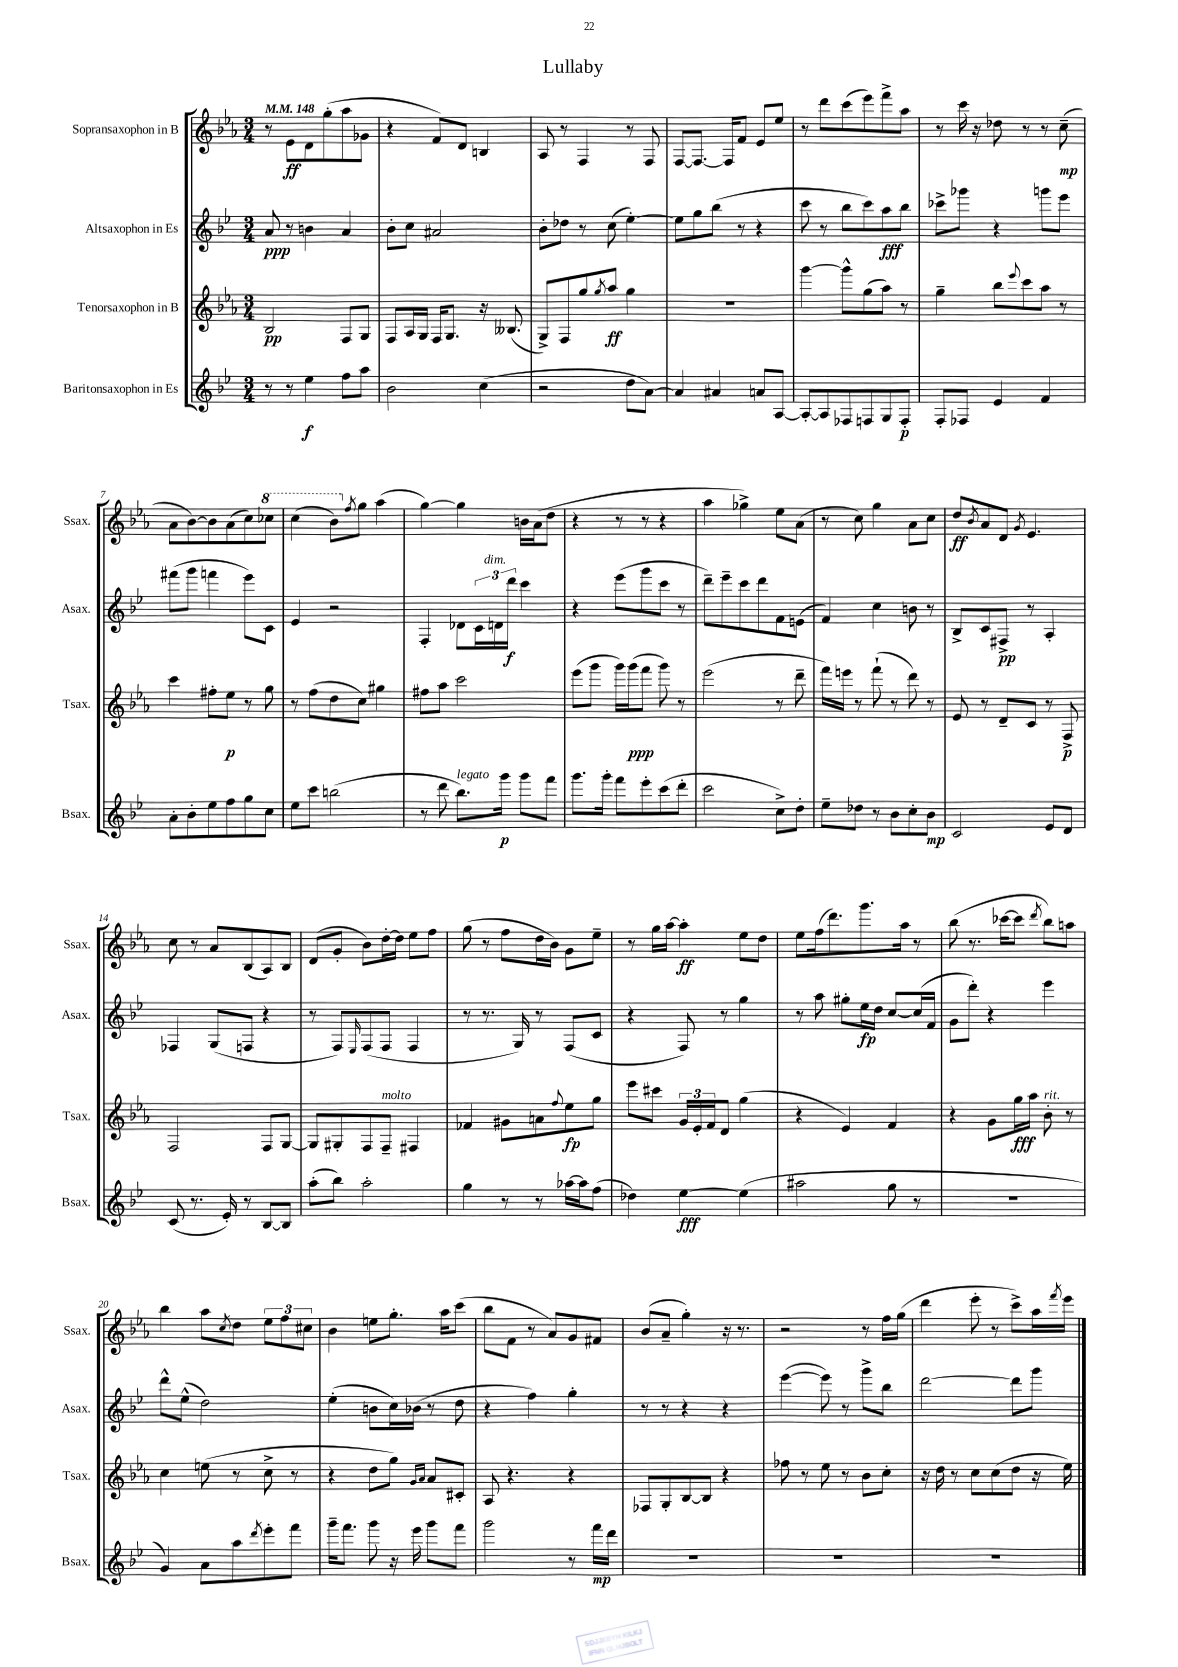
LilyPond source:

\header { title = "Lullaby" }
<<
\new StaffGroup <<
\new Staff = "s0" \with { instrumentName = "Sopransaxophon in B" shortInstrumentName = "Ssax." } {
    \clef treble \key ees \major \numericTimeSignature \time 3/4 \tempo 4 = 148
    r8 ees'8\ff d'8 g''8-.( aes''8 ges'8 |
    r4 f'8) d'8 b4 |
    aes8 r8 f4 r8 f8 |
    f8~ f8.~ f16 f'8 ees'8 ees''8 |
    r8 d'''8 c'''8( ees'''8) f'''8-> aes''8 |
    r8 c'''16 r16 des''8 r8 r8 c''8--\mp( |
    aes'8 bes'8~) bes'8 aes'8( c''8) \ottava #1 ces'''8 |
    c'''4( bes''8) \ottava #0 \acciaccatura { f''8 } g''8 aes''4( |
    g''4~) g''4 b'16 aes'16( d''8 |
    r4 r8 r8 r4 |
    aes''4 ges''4->) ees''8 aes'8( |
    r8 c''8) g''4 aes'8 c''8 |
    d''8\ff \acciaccatura { bes'8 } aes'8 d'8 \acciaccatura { g'8 } ees'4. |
    c''8 r8 aes'8 bes8( aes8) bes8 |
    d'8( g'8-. bes'8) d''16~-. d''16 ees''8 f''8 |
    g''8( r8 f''8 d''16 bes'16) g'8 ees''8-- |
    r8 g''16 aes''16~ aes''4-.\ff ees''8 d''8 |
    ees''8 f''16( d'''8.) g'''8. aes''16 r8 |
    bes''8( r8. ces'''16~ ces'''8 \acciaccatura { d'''8 } bes''8) a''8 |
    bes''4 aes''8 \acciaccatura { c''8 } d''8 \tuplet 3/2 { ees''8 f''8 cis''8 } |
    bes'4 e''8 g''8.-. aes''16 c'''8( |
    bes''8 f'8 r8 aes'8) g'8 fis'8 |
    bes'8( aes'8-- g''4-.) r16 r8. |
    r2 r8 f''16 g''16( |
    d'''4 ees'''8-. r8 c'''8->) aes''16 \acciaccatura { f'''8 } ees'''16 \bar "|." |
}
\new Staff = "s1" \with { instrumentName = "Altsaxophon in Es" shortInstrumentName = "Asax." } {
    \clef treble \key bes \major \numericTimeSignature \time 3/4
    a'8\ppp r8 b'4 a'4 |
    bes'8-. c''8 ais'2 |
    bes'8-. des''8 r8 c''8( ees''4~-.) |
    ees''8 g''8 bes''8( r8 r4 |
    c'''8 r8 bes''8 c'''8) a''8\fff bes''8 |
    ces'''8-> ges'''8 r4 g'''8 ees'''8 |
    fis'''8( g'''8 f'''4 ees'''8) c'8 |
    ees'4 r2 |
    f4-. des'8 \tuplet 3/2 { c'16 d'16^\markup { \italic "dim." } d'''16\f } c'''4 |
    r4 ees'''8( g'''8 c'''8 r8 |
    d'''8--) ees'''8-- c'''8 d'''8 f'8 e'8( |
    f'4) c''4 b'8 r8 |
    bes8-> c'8 fis8->\pp r8 a4-. |
    fes4 g8( f8 r4 |
    r8 f8) \grace { ees16 } f8( f8 f4 |
    r8 r8. g16) r8 f8( c'8 |
    r4 f8) r8 g''4 |
    r8 a''8 gis''8-. ees''16\fp d''16 c''8~ c''16( f'16 |
    g'8 d'''8-.) r4 ees'''4 |
    d'''8-^ ees''8-^( d''2) |
    ees''4-.( b'8 c''16) bes'16( r8 d''8 |
    r4 f''4) g''4-. |
    r8 r8 r4 r4 |
    ees'''4~( ees'''8) r8 g'''8-> bes''8 |
    d'''2~ d'''8 g'''8 \bar "|." |
}
\new Staff = "s2" \with { instrumentName = "Tenorsaxophon in B" shortInstrumentName = "Tsax." } {
    \clef treble \key ees \major \numericTimeSignature \time 3/4
    bes2\pp f8 g8 |
    f8 aes16 g16 f16 g8. r16 beses8.( |
    g8->) f8 g''8 \acciaccatura { g''8 } aes''8\ff g''4 |
    R2. |
    g'''4~ g'''8-^ g''8( aes''8) r8 |
    g''4-- bes''8 \appoggiatura { ees'''8 } c'''8 aes''8 r8 |
    c'''4 fis''8-. ees''8\p r8 g''8 |
    r8 f''8( d''8 c''8) gis''4 |
    fis''8 aes''8 c'''2 |
    ees'''8( g'''8 g'''16) g'''16\ppp( f'''8 g'''8) r8 |
    ees'''2( r8 d'''8-- |
    f'''16) e'''16 r8 f'''8-!( r8 d'''8) r8 |
    ees'8 r8 d'8-- c'8 r8 f8->\p |
    f2 f8 g8~ |
    g8 gis8-. f8 f8--^\markup { \italic "molto" } fis4 |
    fes'4 gis'8 a'8 \appoggiatura { f''8 } ees''8\fp g''8 |
    ees'''8 cis'''8 \tuplet 3/2 { g'16 ees'16-. f'16 } d'8 g''4( |
    r4 ees'4) f'4 |
    r4 g'8 g''16\fff aes''16 bes'8-.^\markup { \italic "rit." } r8 |
    c''4 e''8( r8 c''8-> r8 |
    r4 d''8 g''8) \grace { g'16 aes'16 } aes'8 cis'8-. |
    aes8 r4. r4 |
    fes8 g8-. bes8~ bes8 r4 |
    fes''8 r8 ees''8 r8 bes'8 c''8-. |
    r16 d''16 r8 c''8 c''8( d''8 r16 ees''16) \bar "|." |
}
\new Staff = "s3" \with { instrumentName = "Baritonsaxophon in Es" shortInstrumentName = "Bsax." } {
    \clef treble \key bes \major \numericTimeSignature \time 3/4
    r8 r8 ees''4\f f''8 a''8 |
    bes'2 c''4( |
    r2 d''8 a'8~) |
    a'4 ais'4 a'8 a8~ |
    a8~-. a8 fes8 f8 g8 f8-.\p |
    f8-. fes8 ees'4 f'4 |
    a'8-. bes'8-. ees''8 f''8 g''8 c''8 |
    ees''8 c'''8 b''2( |
    r8 d'''8 bes''8.^\markup { \italic "legato" }) g'''16\p g'''8 f'''8 |
    g'''8. g'''16-. f'''8 ees'''8-. c'''8( d'''8-. |
    c'''2 c''8->) d''8-. |
    ees''8-- des''8 r8 bes'8 c''8-. bes'8\mp |
    c'2 ees'8 d'8 |
    c'8( r8. ees'16-.) r8 bes8~ bes8 |
    a''8-.( bes''8) a''2-. |
    g''4 r8 r8 aes''16~ aes''16 f''8( |
    des''4) ees''4~\fff ees''4( |
    ais''2 g''8 r8 |
    R2. |
    g'4) a'8 a''8 \acciaccatura { d'''8 } ees'''8-. f'''8 |
    g'''16-- f'''8. g'''8 r16 ees'''16 g'''8 f'''8 |
    g'''2 r8 f'''16\mp d'''16 |
    R2. |
    R2. |
    R2. \bar "|." |
}
>>
>>
